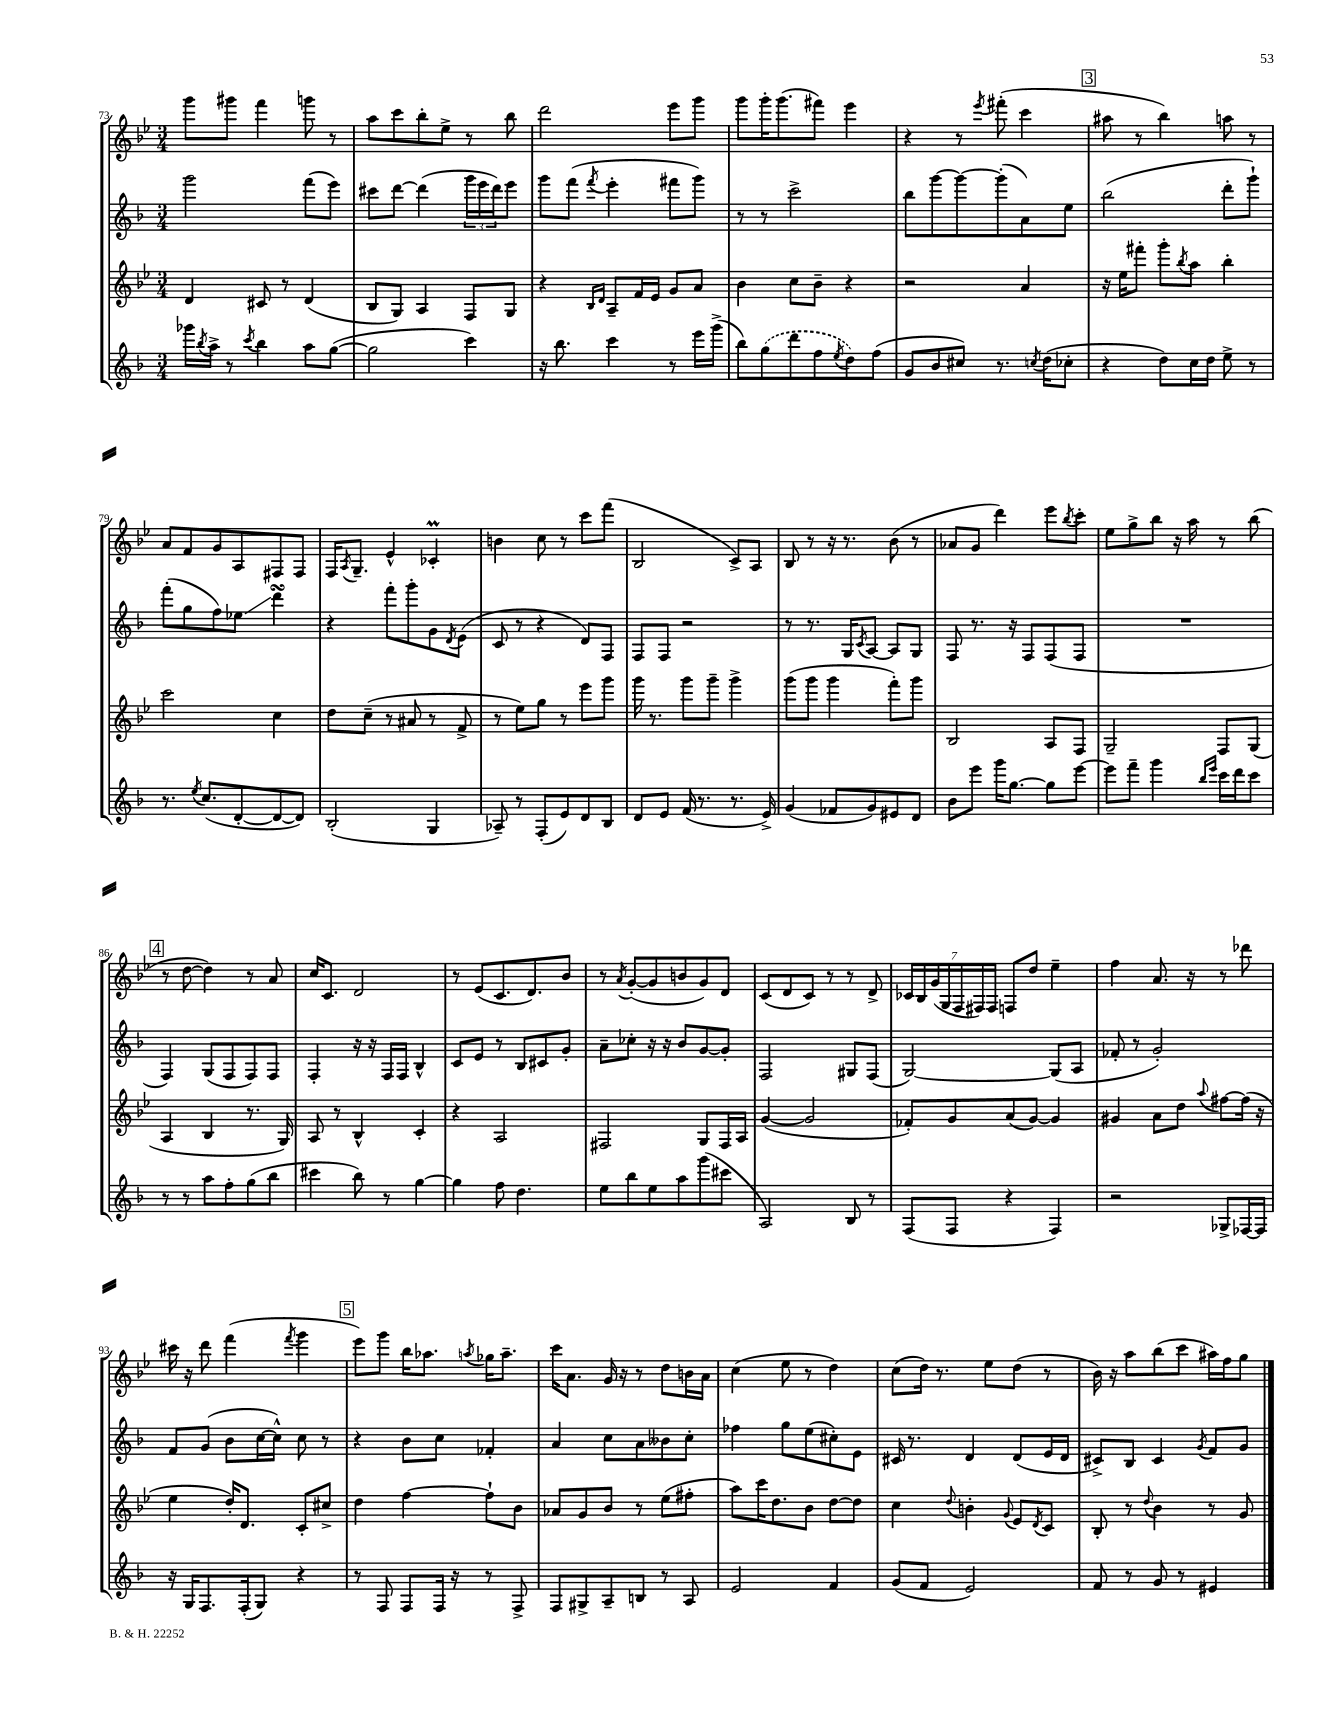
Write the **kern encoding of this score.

**kern	**kern	**kern	**kern
*staff4	*staff3	*staff2	*staff1
*clefG2	*clefG2	*clefG2	*clefG2
*k[b-]	*k[b-e-]	*k[b-]	*k[b-e-]
*M3/4	*M3/4	*M3/4	*M3/4
16ggg-\LL	4d/	2ggg\	8ggg\L
8qbb-/	.	.	.
16aa^\JJ	.	.	.
8r	.	.	8ggg#\J
8qccc/	.	.	.
4bb-\	8c#/	.	4fff\
.	8r	.	.
8aa\L	(4d/	(8fff\L	8ggg\
([8gg\J	.	8eee\J)	8r
=	=	=	=
2gg\]	8B-/L	8ccc#\L	8aa\L
.	8G/J)	[8ddd\J	8ccc\
.	4A/	(4ddd\]	8bb-'\
.	.	.	8ee-^\J
4ccc\)	8F/L	24ggg\LL	8r
.	.	24eee\	.
.	.	24ddd\J)	.
.	8G/J	8eee\J	8bb-\
=	=	=	=
16r	4r	8ggg\L	2ddd\
8.bb-\	.	.	.
.	.	(8fff\J	.
.	16qqB-/LL	.	.
.	16qqd/JJ	8qfff/	.
4ccc\	8A~/L	4eee'\	.
.	16f/L	.	.
.	16e-/JJ	.	.
8r	8g/L	8fff#\L	8eee-\L
16eee\LL	8a/J	8ggg\J)	8ggg\J
(16ggg^\JJ	.	.	.
=	=	=	=
8bb-\L)	4b-\	8r	8ggg\L
(8gg\	.	8r	16ggg'\K
.	.	.	(8.ggg\
8ddd\	8cc\L	2ccc^\	.
8ff\	8b-~\J	.	8fff#\J)
8qee/	.	.	.
8dd\)	4r	.	4eee-\
(8ff\J	.	.	.
=	=	=	=
8g/L	2r	8bb-\L	4r
8b-/	.	[8ggg\	.
8cc#/J)	.	8ggg\_	8r
.	.	.	8qeee-/
8.r	.	(8ggg'\]	(8fff#'\
.	4a/	8a\)	4ccc\
8qcc/	.	.	.
(16dd\LK	.	.	.
8cc-'\J	.	8ee\J	.
=	=	=	=
4r	16r	(2bb-\	8aa#\
.	16ee-\LK	.	.
.	8fff#'\J	.	8r
8dd\L)	8ggg'\L	.	4bb-\)
.	8qbb-/	.	.
16cc\L	8aa\J	.	.
16dd\JJ	.	.	.
8ee^\	4bb-'\	8ddd'\L	8aa\
8r	.	8ggg`\J)	8r
=	=	=	=
8.r	2ccc\	(8fff'\L	8a/L
.	.	8gg\	8f/
8qee/	.	.	.
(8.cc/L	.	.	.
.	.	8ff\)	8g/
[8d'/	.	8ee-\J	8A/
8d/_	4cc\	4ddd\	8F#/
8d/]J)	.	.	8F#/J
=	=	=	=
(2B-'/	8dd\L	4r	16F/LK
.	.	.	8qA/
.	.	.	8.G~/J
.	(8cc~\J	.	.
.	8r	8fff'\L	4e-^^/
.	8a#/	8ggg'\	.
4G/	8r	8g\	4c-'/
.	.	8qd/	.
.	8f^/	(8e\J	.
=	=	=	=
8A-~/)	8r	8c/	4b\
8r	8ee-\L)	8r	.
(8F'/L	8gg\J	4r	8cc\
8e/)	8r	.	8r
8d/	8eee-\L	8d/L)	8ccc\L
8B-/J	8ggg\J	8F/J	(8fff\J
=	=	=	=
8d/L	16ggg\	8F/L	2B-/
.	8.r	.	.
8e/J	.	8F/J	.
(16f/	8ggg\L	2r	.
8.r	.	.	.
.	8ggg~\J	.	.
8.r	4ggg^\	.	8c^/L)
.	.	.	8A/J
16e^/)	.	.	.
=	=	=	=
(4g/	(8ggg\L	8r	8B-/
.	8ggg\J	8.r	8r
8f-/L	4ggg\	.	16r
.	.	16G/LK	8.r
.	.	8qc/	.
8g/)	.	[8A/J	.
8e#/	8fff'\L)	8A/]L	(8b-\
8d/J	8ggg\J	8G/J	8r
=	=	=	=
8b-\L	2B-/	8F/	8a-/L
8eee\J	.	8.r	8g/J
16ggg\LK	.	.	4ddd\)
[8.gg\J	.	16r	.
.	.	8F/L	.
8gg\]L	8A/L	(8F/	8eee-\L
.	.	.	8qbb-/
[8eee\J	8F/J	8F/J	8ccc'\J
=	=	=	=
8eee\]L	2G~/	2.r	8ee-\L
8fff~\J	.	.	8gg^\
4ggg\	.	.	8bb-\J
.	.	.	16r
.	.	.	16aa\
16qqbb-/LL	.	.	.
16qqeee/JJ	.	.	.
16ccc\LL	8F/L	.	8r
16ddd\J	.	.	.
8ccc\J	(8G/J	.	(8bb-\
=	=	=	=
8r	4A/	4F/)	8r
8r	.	.	[8dd\
8aa\L	4B-/	(8G/L	4dd\])
8ff'\	.	8F/	.
(8gg\	8.r	8F/)	8r
8bb-\J	.	8F/J	8a/
.	16G/)	.	.
=	=	=	=
4ccc#\	8A/	4F'/	16cc/LK
.	.	.	8.c/J
.	8r	.	.
8bb-\)	4B-^^/	16r	2d/
.	.	16r	.
8r	.	16F/LL	.
.	.	16F/JJ	.
[4gg\	4c'/	4B-^^/	.
=	=	=	=
4gg\]	4r	8c/L	8r
.	.	8e/J	(8e-/L
8ff\	2A/	8r	8.c/
4.dd\	.	8B-/L	.
.	.	.	8.d/)
.	.	8c#/	.
.	.	8g'/J	8b-/J
=	=	=	=
8ee\L	2F#/	8a~\L	8r
.	.	.	8qa/
8bb-\	.	8cc-'\J	([8g'/L
8ee\	.	16r	8g/]
.	.	16r	.
8aa\	.	8b-/L	8b/
(8ggg\	8G/L	[8g/	8g/)
8ccc#\J	16F#/L	8g'/]J	8d/J
.	16A/JJ	.	.
=	=	=	=
2A/)	([4g/	2F/	(8c/L
.	.	.	8d/
.	2g/]	.	8c/J)
.	.	.	8r
8B-/	.	8G#/L	8r
8r	.	(8F/J	8d^/
=	=	=	=
(8F/L	8f-'/L)	[2G/)	28c-/LL
.	.	.	28B-/
.	.	.	(28g/
.	.	.	28G/
8F/J	8g/	.	.
.	.	.	28F/
.	.	.	28F#/)
.	.	.	28F#/JJ
4r	(8a/	.	8F/L
.	[8g/J)	.	8dd/J
4F/)	4g/]	(8G/]L	4ee-~\
.	.	8A/J	.
=	=	=	=
2r	4g#/	8f-'/	4ff\
.	.	8r	.
.	8a\L	2g'/)	8.a/
.	8dd\J	.	.
.	.	.	16r
.	8qqaa/	.	.
8G-^/L	[8ff#\L	.	8r
[16F-/L	(16ff#\]Jk	.	8ddd-\
16F-/]JJ	16r	.	.
=	=	=	=
16r	4ee-\	8f/L	16ccc#\
16G/LK	.	.	16r
8.F/	.	(8g/J	8ddd\
.	16dd'/LK)	8b-\L	(4fff\
(16F'/k	8.d/J	.	.
8G/J)	.	[16cc\L	.
.	.	16cc^^\]JJ)	.
.	.	.	8qfff/
4r	8c'/L	8cc\	4ggg\
.	8cc#^/J	8r	.
=	=	=	=
8r	4dd\	4r	8eee-\L)
8F/	.	.	8ggg\J
8F/L	[4ff\	8b-\L	16bb-\LK
.	.	.	8.aa-\J
16F/Jk	.	8cc\J	.
16r	.	.	.
.	.	.	8qaa/
8r	8ff`\]L	4f-'/	16gg-\LK
.	.	.	8.aa~\J
8F^/	8b-\J	.	.
=	=	=	=
8F/L	8a-/L	4a/	16ccc\LK
.	.	.	8.a\J
8G#^/	8g/	.	.
8A~/	8b-/J	8cc\L	16g/
.	.	.	16r
8B/J	8r	8a\	8r
8r	(8ee-\L	8b--\	8dd\L
8A/	8ff#'\J	8cc'\J	16b\L
.	.	.	16a\JJ
=	=	=	=
2e/	8aa\L)	4ff-\	(4cc\
.	16ccc\K	.	.
.	8.dd\	.	.
.	.	8gg\L	8ee-\
.	8b-\J	(8ee\	8r
4f/	[8dd\L	8cc#'\)	4dd\)
.	8dd\]J	8e\J	.
=	=	=	=
(8g/L	4cc\	16c#/	(8cc\L
.	.	8.r	.
8f/J	.	.	16dd\Jk)
.	.	.	8.r
.	8qqdd/	.	.
2e/)	4b'\	4d/	.
.	.	.	8ee-\L
.	8qqg/	.	.
.	8e-/L	(8d/L	(8dd\J
.	8qd/	.	.
.	8c/J	16e/L	8r
.	.	16d/JJ	.
=	=	=	=
8f/	8B-'/	8c#^/L)	16b-\)
.	.	.	16r
8r	8r	8B-/J	8aa\L
.	8qqdd/	.	.
8g/	4b-\	4c#/	(8bb-\
8r	.	.	8ccc\J
.	.	8qg/	.
4e#/	8r	8f/L	16aa#\LL)
.	.	.	16ff\J
.	8g/	8g/J	8gg\J
==	==	==	==
*-	*-	*-	*-
